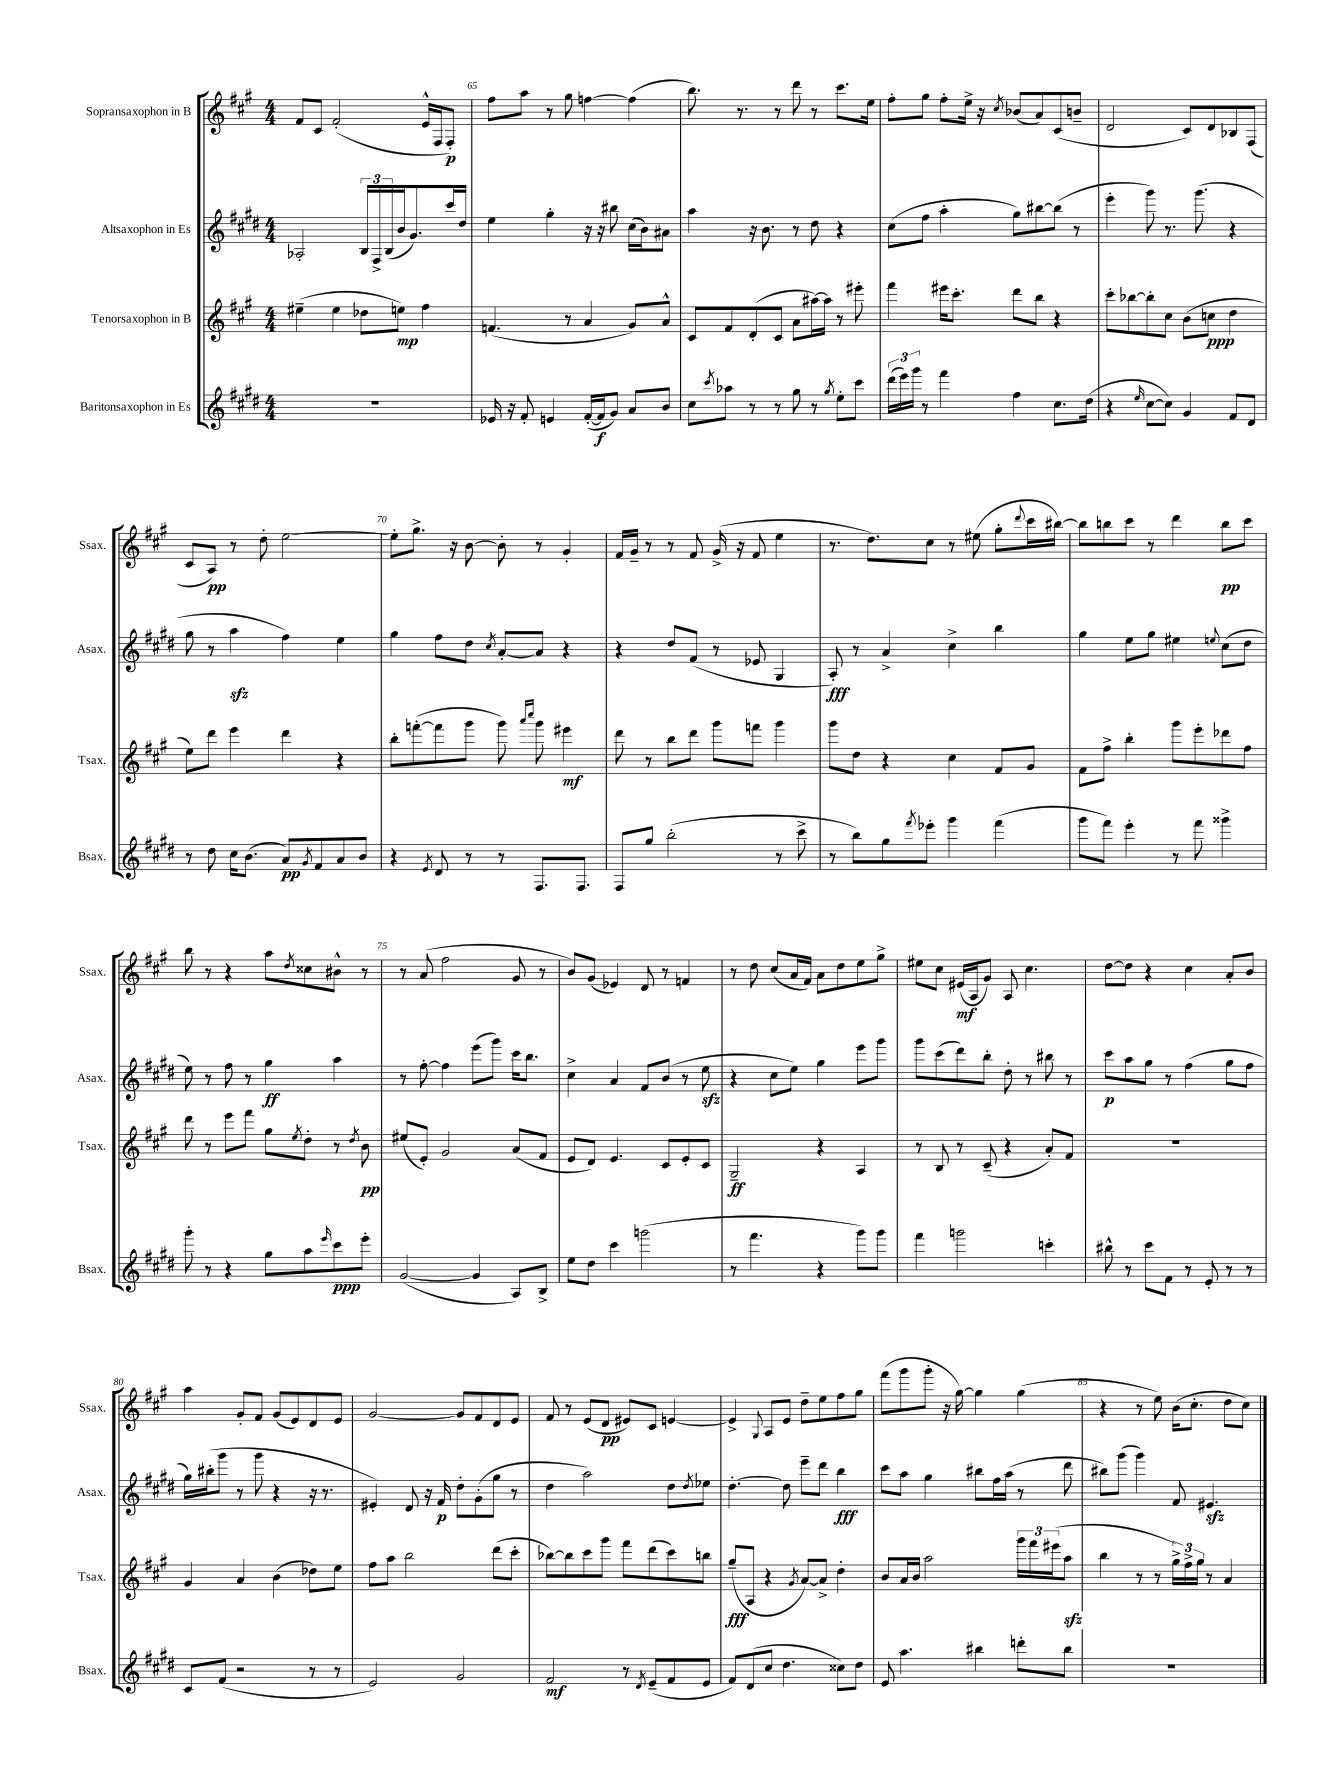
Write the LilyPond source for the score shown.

<<
\new StaffGroup <<
\new Staff = "s0" \with { instrumentName = "Sopransaxophon in B" shortInstrumentName = "Ssax." } {
    \clef treble \key a \major \numericTimeSignature \time 4/4
    fis'8 cis'8 fis'2-.( e'16-^ fis16 fis8-.\p) |
    fis''8 a''8 r8 gis''8 f''4~ f''4( |
    b''8.) r8. r8 d'''8 r8 cis'''8. e''16 |
    fis''8-. gis''8 fis''8-. e''16-> r16 \acciaccatura { cis''8 } bes'8( a'8) cis'8( b'8-- |
    d'2 cis'8) d'8 bes8 fis8( |
    cis'8 a8\pp) r8 d''8-. e''2~ |
    e''8-. gis''8.-> r16 b'8~ b'8-. r8 gis'4-. |
    fis'16 gis'16-- r8 r8 fis'8 gis'16->( r16 fis'8 e''4 |
    r8. d''8.) cis''8 r8 eis''8( gis''8-. \appoggiatura { d'''8 } cis'''16 bis''16~) |
    bis''8 b''8 cis'''8 r8 d'''4 b''8\pp cis'''8 |
    b''8 r8 r4 a''8 \acciaccatura { d''8 } cisis''8 bis'8-^ r8 |
    r8 a'8( fis''2 gis'8 r8 |
    b'8) gis'8( ees'4) d'8 r8 f'4 |
    r8 d''8 cis''8( a'16 fis'16) a'8 d''8 e''8 gis''8-> |
    eis''8 cis''8 eis'16\mf( a16 gis'8) a8 cis''4. |
    d''8~ d''8 r4 cis''4 a'8-. b'8 |
    a''4 gis'8-. fis'8 gis'8( e'8) d'8 e'8 |
    gis'2~ gis'8 fis'8 d'8 e'8 |
    fis'8 r8 e'8( d'8\pp eis'8) cis'8 e'4~ |
    e'4-> \appoggiatura { gis8 } a8 e'8 d''8-- e''8 fis''8 gis''8 |
    fis'''8( gis'''8 gis'''8-. r16 gis''16~) gis''4 gis''4( |
    r4 r8 e''8) b'16( cis''8.-. d''8 cis''8) \bar "|." |
}
\new Staff = "s1" \with { instrumentName = "Altsaxophon in Es" shortInstrumentName = "Asax." } {
    \clef treble \key e \major \numericTimeSignature \time 4/4
    aes2-. \tuplet 3/2 { b16 fis16-> b16( } b'16 gis'8.) cis'''16 dis''16 |
    e''4 gis''4-. r16 r16 bis''8 cis''16( b'16) ais'8 |
    a''4 r16 b'8. r8 dis''8 r4 |
    cis''8( fis''8 a''4-. gis''8) bis''8~ bis''8( r8 |
    e'''4-. gis'''8) r8. gis'''8.( r4 |
    gis''8 r8 a''4\sfz fis''4) e''4 |
    gis''4 fis''8 dis''8 \acciaccatura { cis''8 } a'8~-. a'8 r4 |
    r4 dis''8 fis'8( r8 ees'8 gis4 |
    a8-.\fff) r8 a'4-> cis''4-> b''4 |
    gis''4 e''8 gis''8 eis''4 \appoggiatura { e''8 } cis''8( dis''8 |
    e''8) r8 fis''8 r8 gis''4\ff a''4 |
    r8 fis''8~-. fis''4 e'''8( gis'''8) cis'''16 b''8. |
    cis''4-> a'4 fis'8 b'8( r8 e''8\sfz |
    r4 cis''8 e''8) gis''4 e'''8 gis'''8 |
    gis'''8 cis'''8( dis'''8) b''8-. dis''8-. r8 bis''8 r8 |
    cis'''8\p a''8 gis''8 r8 fis''4( gis''8 fis''8 |
    gis''16) bis''16-.( gis'''8 r8 gis'''8 r4 r16 r8. |
    eis'4-.) dis'8 r16 fis'16\p dis''8-. gis'8-.( gis''8 r8 |
    dis''4 a''2) dis''8 \acciaccatura { dis''8 } ees''8 |
    dis''4.~-. dis''8 e'''8-- dis'''8 b''4\fff |
    cis'''8 a''8 gis''4 bis''8 fis''16 a''16( r8 dis'''8 |
    bis''8) gis'''8( gis'''4) fis'8 eis'4.\sfz \bar "|." |
}
\new Staff = "s2" \with { instrumentName = "Tenorsaxophon in B" shortInstrumentName = "Tsax." } {
    \clef treble \key a \major \numericTimeSignature \time 4/4
    eis''4--( eis''4 des''8 e''8\mp) fis''4 |
    f'4.( r8 a'4 gis'8) a'8-^ |
    cis'8 fis'8 d'8-.( cis'8 a'8 ais''16~) ais''16 r8 eis'''8-. |
    fis'''4 eis'''16 cis'''8.-. d'''8 b''8 r4 |
    cis'''8-. bes''8~ bes''8-. cis''8 b'8( c''8\ppp d''4 |
    e''8) d'''8 e'''4 d'''4 r4 |
    b''8-. f'''8~-.( f'''8 gis'''8 gis'''8) \grace { a'''16 cis''''16 } gis'''8 eis'''4\mf |
    d'''8 r8 b''8 d'''8 gis'''8 f'''8 gis'''4 |
    gis'''8 d''8 r4 cis''4 fis'8 gis'8 |
    fis'8 fis''8-> b''4-. gis'''8 e'''8-. des'''8 fis''8 |
    d'''8 r8 e'''8 fis'''8 gis''8 \acciaccatura { e''8 } d''8-. r8 \acciaccatura { d''8 } b'8\pp |
    eis''8( e'8-.) gis'2 a'8( fis'8 |
    e'8 d'8) e'4. cis'8 e'8-. cis'8 |
    gis2--\ff r4 a4 |
    r8 b8 r8 cis'8--( r4 a'8-.) fis'8 |
    R1 |
    gis'4 a'4 b'4( des''8) e''8 |
    fis''8 a''8 b''2 d'''8( cis'''8-. |
    bes''8~) bes''8 cis'''8 gis'''8 fis'''8 d'''8( cis'''8) b''8 |
    gis''8--\fff( a8 r4 \acciaccatura { gis'8 } a'8~) a'8-> d''4-. |
    b'8 a'16 b'16 a''2 \tuplet 3/2 { gis'''16 fis'''16 eis'''16( } a''8\sfz |
    b''4 r8 r8 \tuplet 3/2 { gis''16->) fis''16-> gis''16 } r8 a'4 \bar "|." |
}
\new Staff = "s3" \with { instrumentName = "Baritonsaxophon in Es" shortInstrumentName = "Bsax." } {
    \clef treble \key e \major \numericTimeSignature \time 4/4
    R1 |
    ees'16 r16 fis'8-. e'4 fis'16~-.( fis'16\f gis'8) a'8 b'8 |
    cis''8 \acciaccatura { cis'''8 } aes''8 r8 r8 gis''8 r8 \acciaccatura { gis''8 } e''8-. cis'''8 |
    \tuplet 3/2 { dis'''16( e'''16) gis'''16 } r8 fis'''4 fis''4 cis''8. dis''16( |
    r4 \grace { e''16 } cis''8~ cis''8) gis'4 fis'8 dis'8 |
    r8 dis''8 cis''16 b'8.( a'8\pp) \acciaccatura { gis'8 } fis'8 a'8 b'8 |
    r4 \acciaccatura { e'8 } dis'8 r8 r8 fis8. fis8. |
    fis8 gis''8 b''2-.( r8 cis'''8-> |
    r8 b''8) gis''8 \acciaccatura { fis'''8 } ees'''8-. gis'''4 fis'''4( |
    gis'''8 fis'''8) e'''4-. r8 fis'''8 gisis'''4-> |
    gis'''8-. r8 r4 gis''8 a''8 \grace { e'''16 } cis'''8\ppp e'''8-. |
    gis'2~( gis'4 a8) b8-> |
    e''8 dis''8 cis'''4 g'''2( |
    r8 fis'''4. r4 gis'''8) gis'''8 |
    fis'''4 g'''2 c'''4-. |
    bis''8-^ r8 cis'''8 fis'8 r8 e'8-. r8 r8 |
    cis'8 fis'8( r2 r8 r8 |
    e'2) gis'2 |
    fis'2\mf r8 \acciaccatura { dis'8 } e'8--( fis'8 e'8 |
    fis'8) dis'8( cis''8 dis''4. cisis''8) dis''8 |
    e'8 a''4. bis''4 d'''8-. bis''8 |
    R1 \bar "|." |
}
>>
>>
\layout { \context { \Score currentBarNumber = #64 \override BarNumber.break-visibility = ##(#f #t #t) barNumberVisibility = #(every-nth-bar-number-visible 5) } }
